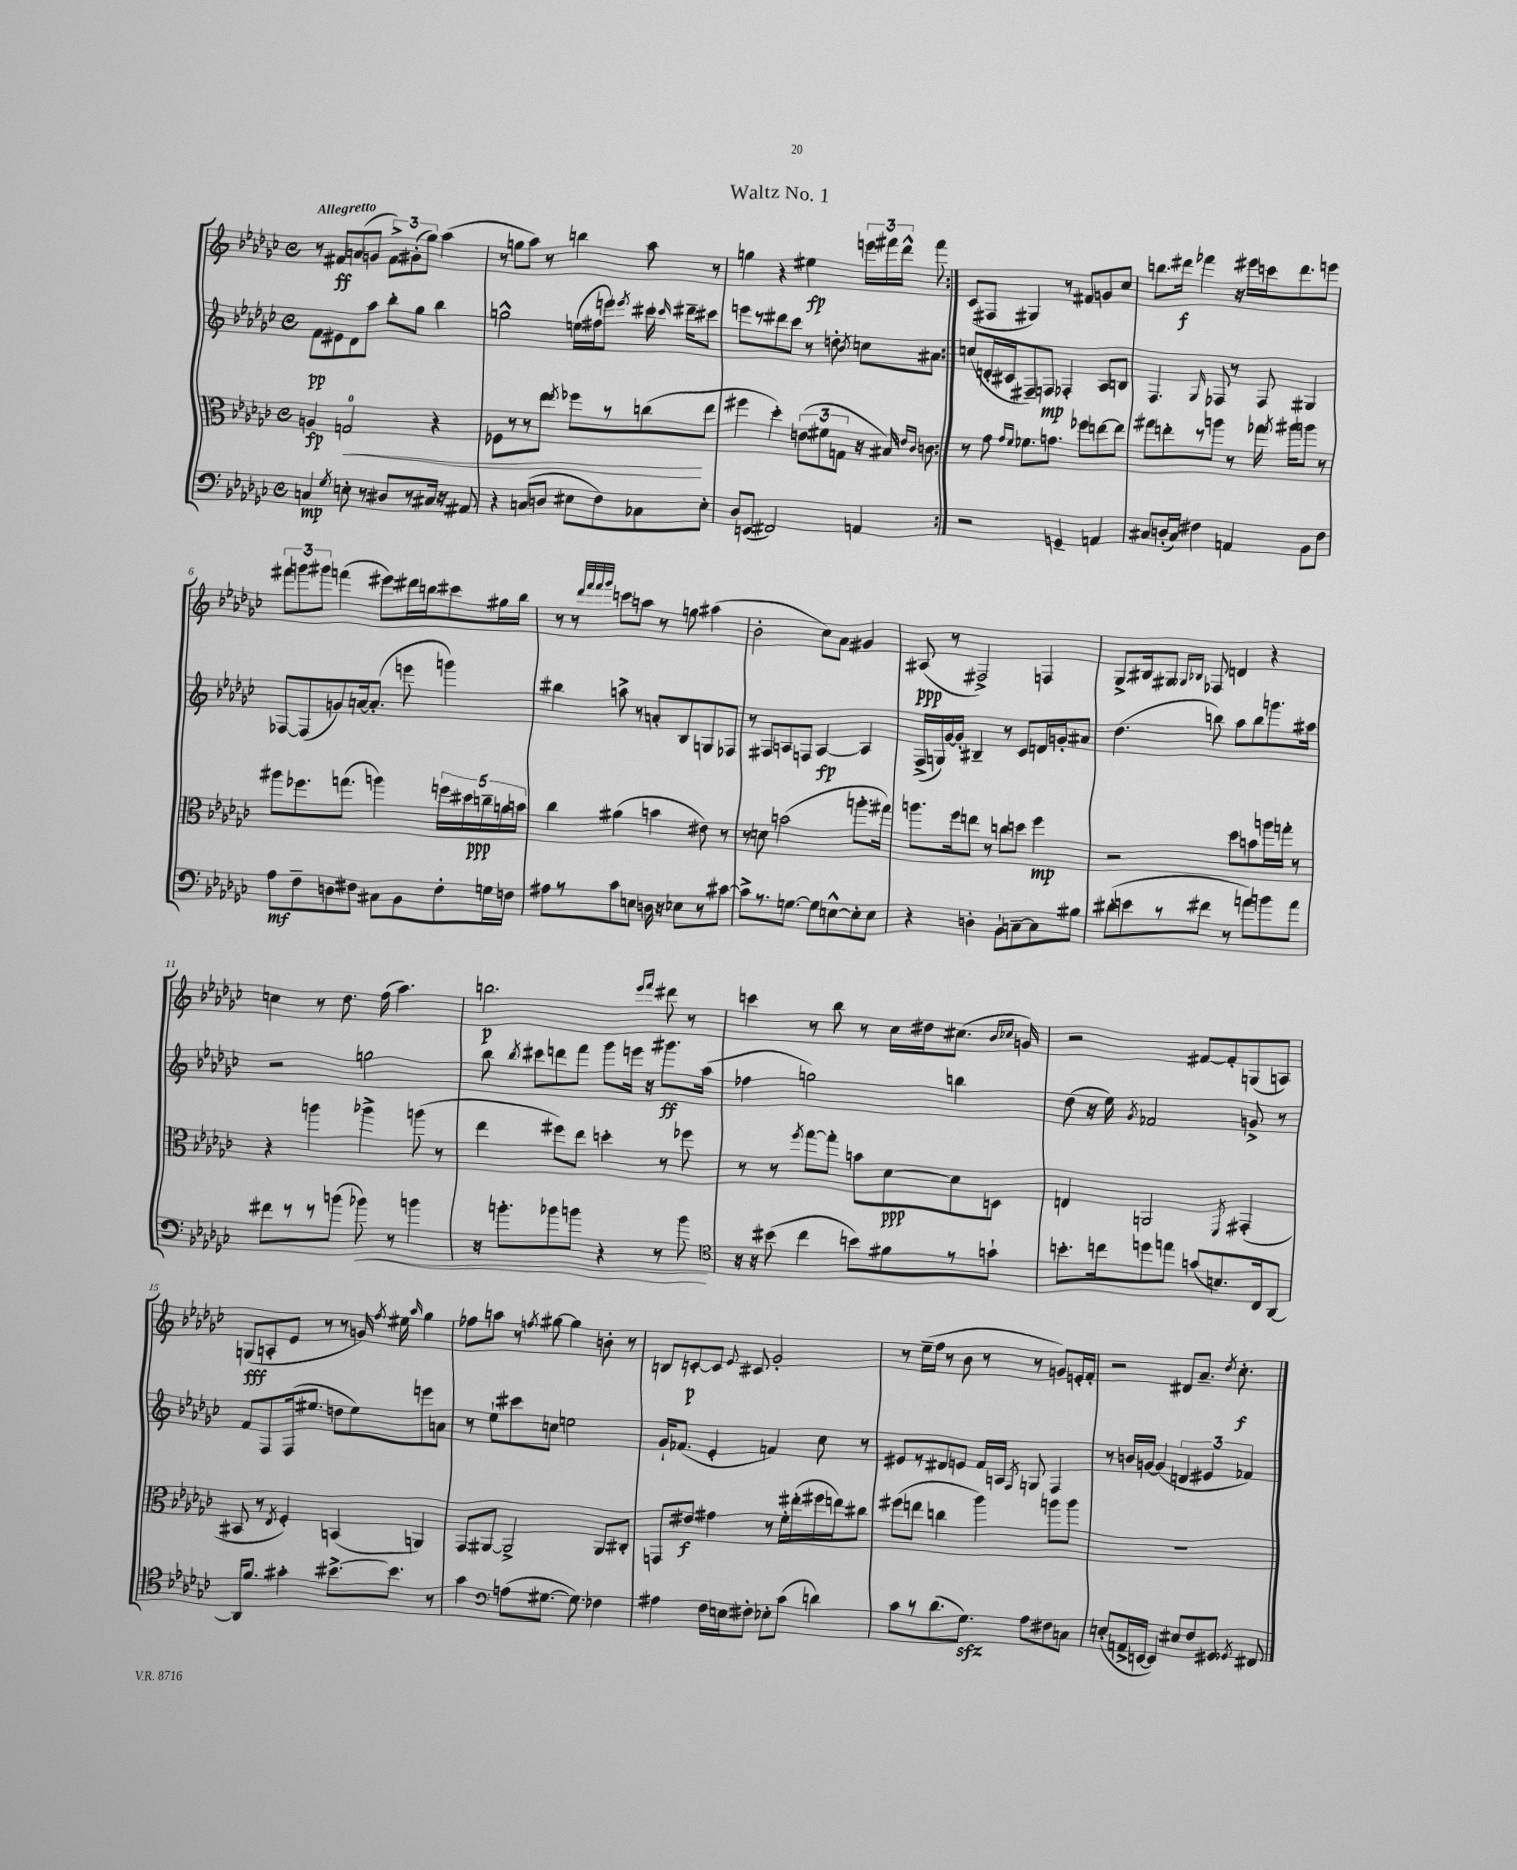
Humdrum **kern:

**kern	**dynam	**kern	**dynam	**kern	**dynam	**kern	**dynam
*part4	*part4	*part3	*part3	*part2	*part2	*part1	*part1
*staff4	*staff4	*staff3	*staff3	*staff2	*staff2	*staff1	*staff1
*clefF4	*	*clefC3	*	*clefG2	*	*clefG2	*
*k[b-e-a-d-g-c-]	*	*k[b-e-a-d-g-c-]	*	*k[b-e-a-d-g-c-]	*	*k[b-e-a-d-g-c-]	*
*M4/4	*	*M4/4	*	*M4/4	*	*M4/4	*
*met(c)	*	*met(c)	*	*met(c)	*	*met(c)	*
=1	=1	=1	=1	=1	=1	=1	=1
!	!	!	!	!	!	!LO:TX:a:B:t=Allegretto	!
4Cn/	mp	4An/	fp	8f\L	pp	8r	.
.	.	.	.	8e#X\	.	8f#X/L	ff
8qG-/	.	.	.	.	.	.	.
!	!	!	!LO:HP:b	!	!	!	!
8En'\	.	2Gn/	<	8d-\	.	(8an/	.
8r	.	.	.	8aa-\J	.	8gn/J	.
8D#X/L	.	.	.	8bb-'\L	.	12f#^\L)	.
.	.	.	.	.	.	(12g#X'\	.
8r	.	.	.	8gg-\J	.	.	.
.	.	.	.	.	.	12gg-\J)	.
16C#X/Jk	.	4r	.	4bb-\	.	(4aa-\	.
16r	.	.	.	.	.	.	.
8AA#X/	.	.	.	.	.	.	.
=2	=2	=2	=2	=2	=2	=2	=2
4r	.	8F-X\L	.	2ggn^^\	.	8r	.
.	.	8r	.	.	.	8ggn\L	.
(8Cn/L	.	8r	.	.	.	8aa-\J)	.
8Dn/J	.	8ee-\J	.	.	.	8r	.
.	.	8qee-/	.	.	.	.	.
8E#X\L	.	8ff-X\L	.	(16een\LL	.	4bbn\	.
.	.	.	.	16ff#X\J	.	.	.
8F\)	.	8r	.	8eeen\J)	.	.	.
.	.	.	.	8qeee-X/	.	.	.
8C-X\	.	(8ccn\	.	16ccc#X\	.	8aa-\	.
.	.	.	.	16qqccc-X/	.	.	.
.	.	.	.	16ddd#X~\KL	.	.	.
8E#'\J	.	8ee-\J	[	8ccc#X\J	.	8r	.
=3	=3	=3	=3	=3	=3	=3	=3
8D-/L	.	4ff#X\	.	8eeen\L	.	4ggn\	.
(8EEn/J	.	.	.	8r	.	.	.
2FF#X/)	.	4dd-'\)	.	8ddd#X\	.	4r	.
.	.	.	.	8ccc-\J	.	.	.
.	.	(12en\L	.	8r	.	4ee#X\	fp
.	.	12f#X\	.	.	.	.	.
.	.	.	.	8ddn'\	.	.	.
.	.	12Gn\J	.	.	.	.	.
.	.	.	.	8qb-/	.	.	.
4AAn/	.	16r	.	8ccn\L	.	24eeen\LL	.
.	.	.	.	.	.	24fff#X\	.
.	.	16B#X/)	.	.	.	.	.
.	.	.	.	.	.	24ddd-^^\JJ	.
.	.	16qqe-X/LL	.	.	.	.	.
.	.	16qqc-/JJ	.	.	.	.	.
.	.	8cn\	.	8a#X\J	.	8fff#\	.
=4:|!	=4:|!	=4:|!	=4:|!	=4:|!	=4:|!	=4:|!	=4:|!
2r	.	8r	.	(8ccn/L	.	(8c-/L	.
.	.	8g-\	.	16dn'/L	.	8F#X/J	.
.	.	.	.	16c#X/J	.	.	.
.	.	16qqg-/LL	.	.	.	.	.
.	.	16qqf/JJ	.	.	.	.	.
.	.	8.f-X\L	.	8F#X~/)	.	4G#X/)	.
.	.	.	.	8Fn/J	mp	.	.
.	.	8.gn\J	.	.	.	.	.
4GGn~/	.	.	.	4F-X'/	.	8r	.
.	.	8ff-X\L	.	.	.	8f#X/L	.
4AAn/	.	[8een\	.	8A-/L	.	8gn/	.
.	.	8ee\J]	.	8Bn/J	.	8cc-/J	.
=5	=5	=5	=5	=5	=5	=5	=5
8C#X/L	.	8gg#X\L	.	4.F/	.	8.bbn\L	.
(16Dn'/L	.	8een'\	.	.	.	.	.
16C#/JJ)	.	.	.	.	.	16ddd#X\Jk	f
4F#X\	.	8r	.	.	.	4fff-X\	.
.	.	.	.	16qqG-/	.	.	.
.	.	8aan\J	.	8F-X/	.	.	.
4AAn/	.	8r	.	8r	.	16r	.
.	.	.	.	.	.	16eee#X\LL	.
.	.	16gg-X\	.	8F-/	.	16cccn\J	.
.	.	8qgg-/	.	.	.	.	.
.	.	16aa#X\KL	.	.	.	8.ddd#\	.
8BB-\L	.	8aan\J	.	4G#X/	.	.	.
8F#\J	.	8r	.	.	.	8eeen\J	.
!!LO:LB:g=z
=6	=6	=6	=6	=6	=6	=6	=6
8A-\L	mf	8aa#X\L	.	[8F-X/L	.	12fff#X\L	.
.	.	.	.	.	.	12gggn\	.
8F~\	.	8.ff-X\	.	(8F-/]	.	.	.
.	.	.	.	.	.	12ggg#X\J	.
8Dn\	.	.	.	8gn/)	.	(4fffn\	.
.	.	(8.ggn\J	.	.	.	.	.
8F#X\J	.	.	.	[16an/k	.	.	.
.	.	.	.	(8.a'/J]	.	.	.
8C#X\L	.	4aan\)	.	.	.	8eee#X\L)	.
8BB-\	.	.	.	8eeen\	.	16ddd#X\L	.
.	.	.	.	.	.	16bbn\J	.
8F#'\	.	20ffn\LL	.	4gggn\)	.	8ccc#X\	.
.	.	20dd#X\	.	.	.	.	.
.	.	20ccn~\	ppp	.	.	.	.
16Gn\L	.	.	.	.	.	16gg#X\L	.
.	.	20an\	.	.	.	.	.
16Fn\JJ	.	.	.	.	.	16bb\JJ	.
.	.	20bn\JJ	.	.	.	.	.
=7	=7	=7	=7	=7	=7	=7	=7
8A#X\L	.	4cc-\	.	4bb#X\	.	8r	.
8r	.	.	.	.	.	8r	.
.	.	.	.	.	.	32qqddd-/LLL	.
.	.	.	.	.	.	32qqfff/	.
.	.	.	.	.	.	32qqfff/	.
.	.	.	.	.	.	32qqggg-/JJJ	.
8c-\	.	(4a#X\	.	8aan^\	.	8cccn\L	.
8En\J	.	.	.	8r	.	8aan\J	.
16Dn\	.	4bn\	.	8an'/L	.	8r	.
16r	.	.	.	.	.	.	.
8E-X\L	.	.	.	8B-/	.	8ggn\	.
8r	.	8e#X\)	.	8Gn/	.	(4aa#X\	.
[8c#X\J	.	8r	.	8F-X/J	.	.	.
=8	=8	=8	=8	=8	=8	=8	=8
8c#^\L]	.	8r	.	8r	.	2b-'\	.
8.r	.	8dn\	.	8F#X/L	.	.	.
.	.	(2bn\	.	8An/	.	.	.
[8.Gn\J	.	.	.	.	.	.	.
.	.	.	.	8Fn/J	.	.	.
8G\L]	.	.	.	[4A/	fp	8cc-\L)	.
[8En^^\	.	.	.	.	.	8a-\J	.
8E'\]	.	8.aan'\L	.	4A/]	.	4g#X/	.
8E\J	.	.	.	.	.	.	.
.	.	16gg#X\Jk)	.	.	.	.	.
=9	=9	=9	=9	=9	=9	=9	=9
4r	.	8.aan\L	.	(16F^/LL	.	(8A#X/	ppp
.	.	.	.	16Gn/)	.	.	.
.	.	.	.	[16g-/	.	8r	.
.	.	16ff\k	.	16g-'/JJ]	.	.	.
4Dn'\	.	8een\J	.	4B#X~/	.	2F#X^/)	.
.	.	8r	.	.	.	.	.
8BB-`\L	.	8ccn\L	.	8r	.	.	.
[8Cn~\	.	8ddn\J	.	8c-/L	.	.	.
8C\]	.	4ff\	mp	16dn/L	.	4Fn/	.
.	.	.	.	16gn'/J	.	.	.
8B#X\J	.	.	.	8a#X/J	.	.	.
=10	=10	=10	=10	=10	=10	=10	=10
(8d#X'\L	.	2r	.	(4.dd-\	.	8.G-^/L	.
8en\	.	.	.	.	.	.	.
.	.	.	.	.	.	16B#X/k	.
8r	.	.	.	.	.	8G#X/J	.
.	.	.	.	.	.	16qqG-X/LL	.
.	.	.	.	.	.	16qqB-X/JJ	.
8f#X\J	.	.	.	8bbn\)	.	8F-X/	.
8r	.	8dd-\L	.	8aa-\L	.	4dn/	.
8an\L)	.	8bn\	.	8bb\	.	.	.
8bn\	.	16aan\L	.	8.gggn\	.	4r	.
.	.	16ggn'\JJ	.	.	.	.	.
8a\J	.	8r	.	.	.	.	.
.	.	.	.	16aa#X\Jk	.	.	.
!!LO:LB:g=z
=11	=11	=11	=11	=11	=11	=11	=11
8f#X\L	.	4r	.	2r	.	4ccn\	.
8r	.	.	.	.	.	.	.
8r	.	4aan\	.	.	.	8r	.
(8bn\J	.	.	.	.	.	8.dd-\	.
!	!LO:HP:b	!	!	!	!	!	!
8b-X\)	<	4aa-X^\	.	2ggn\	.	.	.
.	.	.	.	.	.	(16ff\	.
8r	.	.	.	.	.	4.aa-\)	.
4bn\	.	(8aan\	.	.	.	.	.
.	.	8r	.	.	.	.	.
=12	=12	=12	=12	=12	=12	=12	=12
16r	.	4ee-\	.	8bb-\	.	2.bbn\	p
8.bn'\L	.	.	.	.	.	.	.
.	.	.	.	8qbb-/	.	.	.
.	.	.	.	8ccc#X\L	.	.	.
8b-X\	.	8ff#X\L)	.	8dddn\	.	.	.
8bn\J	.	8ee-\J	.	8fff\J	.	.	.
4r	.	4ddn'\	.	8ggg-\L	.	.	.
.	.	.	.	16eeen\Jk	.	.	.
.	.	.	.	16r	.	.	.
.	.	.	.	.	.	16qqeee-/LL	.
.	.	.	.	.	.	16qqfff/JJ	.
8r	.	8r	.	8.ggg#X\L	ff	8ddd#X\	.
8b\	.	8ff-X\	.	.	.	8r	.
.	.	.	.	(16aa-\Jk	.	.	.
.	[	.	.	.	.	.	.
=13	=13	=13	=13	=13	=13	=13	=13
*clefC4	*	*	*	*	*	*	*
16r	.	8r	.	4ff-X\	.	4cccn\	.
16r	.	.	.	.	.	.	.
(8b#X\	.	8r	.	.	.	.	.
.	.	8qff/	.	.	.	.	.
4cc-\	.	[8gg-\L	.	2ggn\)	.	8r	.
.	.	8gg-'\J]	.	.	.	8bb-\	.
8bn\L)	.	8bn\L	.	.	.	8r	.
8f#X\	.	[8d-\	ppp	.	.	16cc-\LL	.
.	.	.	.	.	.	16dd#X\J	.
8r	.	8d-\]	.	4bbn\	.	(8.cc#X\J	.
8gn`\J	.	8Dn\J	.	.	.	.	.
.	.	.	.	.	.	16qqb-/LL	.
.	.	.	.	.	.	16qqcc-X/JJ	.
.	.	.	.	.	.	16gn/)	.
=14	=14	=14	=14	=14	=14	=14	=14
8.bn'\L	.	4En/	.	(8dd-\	.	2r	.
.	.	.	.	16r	.	.	.
16ccn\k	.	.	.	16ee-\)	.	.	.
.	.	.	.	8qg-/	.	.	.
8ddn\	.	2AAn/	.	2f-X/	.	.	.
8een\J	.	.	.	.	.	.	.
(8gn/L	.	.	.	.	.	[8f#X/L	.
8.Bn/)	.	.	.	.	.	8f#'/]	.
.	.	8qFF/	.	.	.	.	.
.	.	(4GG#X'/	.	8gn^/	.	(8Gn/	.
16C-/k	.	.	.	.	.	.	.
[8AA-/J	.	.	.	8r	.	8An/J)	.
!!LO:LB:g=z
=15	=15	=15	=15	=15	=15	=15	=15
16AA-/KL]	.	8BB#X/	.	8f/L	.	(8Gn/L	fff
8.f/J	.	.	.	.	.	.	.
.	.	8r	.	8F/	.	8An'/	.
.	.	8qE-/	.	.	.	.	.
4g#X'\	.	4F'/)	.	(16F/k	.	8e-/J	.
.	.	.	.	8.ee#X/J	.	.	.
.	.	.	.	.	.	8r	.
[8.b#X^\L	.	(4BBn/	.	8ddn\L	.	8r	.
.	.	.	.	8ee#\)	.	16gn/)	.
.	.	.	.	.	.	8qff/	.
8.b#\J]	.	.	.	.	.	16ee#X\	.
.	.	.	.	.	.	16qqaa-/	.
.	.	4AAn/)	.	8eeen\	.	4gg-\	.
8r	.	.	.	8an\J	.	.	.
=16	=16	=16	=16	=16	=16	=16	=16
4g-\	.	8GG-/L	.	8r	.	8ff-X\L	.
.	.	[8AA#X/J	.	8ee-`\L	.	8aan\J	.
*clefF4	*	*	*	*	*	*	*
(8An\L	.	2AA#^/]	.	8ccc#X\	.	8r	.
.	.	.	.	.	.	8qffn/	.
[8.G#X\J	.	.	.	8ccn\J	.	[8gg#X\	.
.	.	.	.	2een\	.	4gg#\]	.
8.G#\])	.	.	.	.	.	.	.
4F-X\	.	8AA#/L	.	.	.	8bn'\	.
.	.	8C#X'/J	.	.	.	8r	.
=17	=17	=17	=17	=17	=17	=17	=17
4A#X\	.	8GGn/L	.	16g-`/KL	.	8Bn/L	.
.	.	.	.	(8.f-X/J	.	.	.
.	.	8e#X/J	f	.	.	[8cn'/	p
16F\LL	.	4g#X\	.	4e-'/	.	8c/J]	.
16En\J	.	.	.	.	.	.	.
.	.	.	.	.	.	8qqe-/	.
8F#X'\J	.	.	.	.	.	8c#X/	.
8E-X'\L	.	8r	.	4fn/)	.	2g-'/	.
(8c-\J	.	16f'\LL	.	.	.	.	.
.	.	(16ee#X'\	.	.	.	.	.
4dn\)	.	16ff#X\	.	8cc-\	.	.	.
.	.	16een\J)	.	.	.	.	.
.	.	8cc#X\J	.	8r	.	.	.
=18	=18	=18	=18	=18	=18	=18	=18
8c-\L	.	(8ff#X\L	.	8e#X/L	.	8r	.
8r	.	8een\J	.	8r	.	(16ee-~\LL	.
.	.	.	.	.	.	16ff\JJ	.
(8.d-\	.	4ccn\	.	8d#X/	.	8r	.
.	.	.	.	8en/J	.	8b-\	.
8.G-zz\J)	.	.	.	.	.	.	.
.	.	4aa-\)	.	16f/LL	.	8r	.
.	.	.	.	16An/JJ	.	.	.
.	.	.	.	8qF/	.	.	.
8A-\L	.	.	.	8Gn/	.	8r	.
8F#X\	.	8aan\L	.	4F/	.	8gn/L)	.
8Cn\J	.	8aa\J	.	.	.	16en'/L	.
.	.	.	.	.	.	16f'/JJ	.
=19	=19	=19	=19	=19	=19	=19	=19
(8En'/L	.	1r	.	8r	.	2r	.
16AAn^/L	.	.	.	16bn/LL	.	.	.
[16EEn/JJ	.	.	.	[16gn/JJ	.	.	.
4EE/])	.	.	.	(4g/]	.	.	.
8E#X/L	.	.	.	6dn/	.	8d#X/L	.
8F/	.	.	.	.	.	8.a-~/J	.
.	.	.	.	6e#X/	.	.	.
8GG#X/J	.	.	.	.	.	.	.
.	.	.	.	.	.	8qdd-/	.
.	.	.	.	.	.	8.cc-'\	f
.	.	.	.	6f-X/)	.	.	.
8qGG-X/	.	.	.	.	.	.	.
8FF#X/	.	.	.	.	.	.	.
==	==	==	==	==	==	==	==
*-	*-	*-	*-	*-	*-	*-	*-
